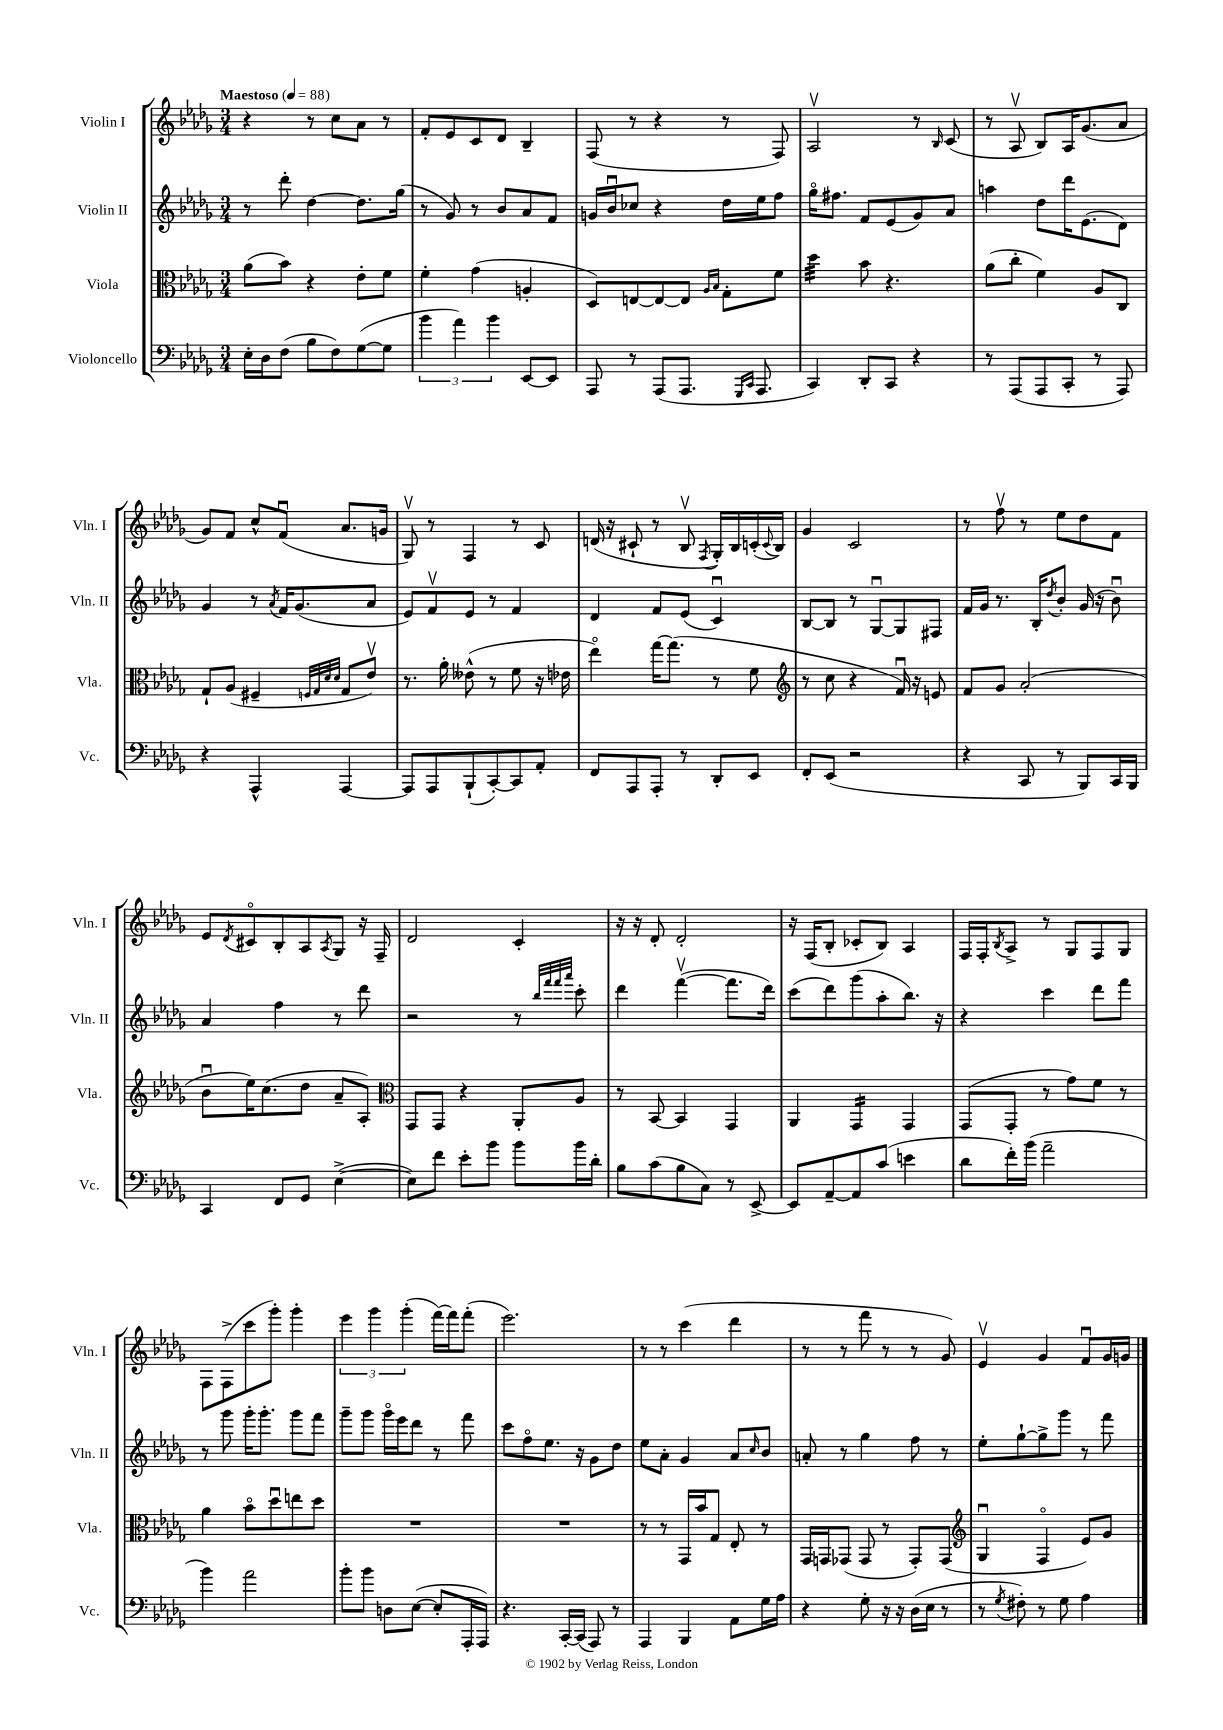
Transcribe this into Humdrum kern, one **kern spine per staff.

**kern	**kern	**kern	**kern
*staff4	*staff3	*staff2	*staff1
*clefF4	*clefC3	*clefG2	*clefG2
*k[b-e-a-d-g-]	*k[b-e-a-d-g-]	*k[b-e-a-d-g-]	*k[b-e-a-d-g-]
*M3/4	*M3/4	*M3/4	*M3/4
*MM88	*MM88	*MM88	*MM88
16E-'	(8a-	8r	4r
16D-	.	.	.
(8F	8b-)	8ddd-'	.
8B-	4r	[4dd-	8r
8F)	.	.	8cc
([8G-	8e-'	8.dd-]	8a-
8G-]	8f	.	8r
.	.	(16gg-	.
=	=	=	=
6b-	4f'	8r	8f'
.	.	8g-)	8e-
6a-)	.	.	.
.	(4g-	8r	8c
6b-	.	.	.
.	.	8b-	8d-
[8EE-	4A'	8a-	4B-~
8EE-]	.	8f	.
=	=	=	=
8AAA-	8D-)	16g	(8F
.	.	16b-u	.
8r	[8E	8cc-	8r
(8AAA-	8E_	4r	4r
8.AAA-	8E]	.	.
.	16qqA-	.	.
.	16qqB-	.	.
.	8G-'	16dd-	8r
16qqGGG-	.	.	.
16qqCC	.	.	.
8.AAA-	.	16ee-	.
.	8f	8ff	8F)
=	=	=	=
4CC)	4dd-	16gg-o	2A-v
.	.	8.ff#	.
8DD-'	8b-	8f	.
8CC	4.r	(8e-	.
4r	.	8g-)	8r
.	.	.	16qqB-
.	.	8a-	(8c
=	=	=	=
8r	(8a-	4aa	8r
(8AAA-	8cc'	.	8A-v
8AAA-	4f)	8dd-	8B-)
8CC'	.	16ddd-	16A-
.	.	(8.e-	(8.g-
8r	8A-	.	.
8AAA-)	8C	8d-)	8a-
=	=	=	=
4r	8G-`	4g-	8g-)
.	(8A-	.	8f
4AAA-^^	4F#~	8r	8cc^^
.	.	8qa-	.
.	.	16f	(8fu
.	.	(8.g-	.
.	32qqF	.	.
.	32qqG-	.	.
.	32qqd-	.	.
.	32qqd-	.	.
[4AAA-	8G-	.	8.a-
.	8e-v)	8a-	.
.	.	.	16g
=	=	=	=
8AAA-]	8.r	8e-)	8G-v)
8AAA-	.	8fv	8r
.	16a-'	.	.
(8BBB-`	(8e--^^	8e-	4F
[8CC')	8r	8r	.
8CC]	8f	4f	8r
8AA-'	16r	.	8c
.	16e-	.	.
=	=	=	=
8FF	4ee-o)	4d-	(16d
.	.	.	16r
8AAA-	.	.	8c#`
8AAA-'	[16gg-	8f	8r
.	(8.gg-]	.	.
8r	.	(8e-	8B-v
.	.	.	8qF
8DD-'	8r	4cu)	16G-')
.	.	.	16B-
8EE-	8f	.	(16c'
.	.	.	8qqc
.	.	.	16B-)
=	=	=	=
*	*clefG2	*	*
8FF'	8r	[8B-	4g-
(8EE-	8cc	8B-]	.
2r	4r	8r	2c
.	.	[8G-u	.
.	16fu)	8G-]	.
.	16r	.	.
.	8e	8F#	.
=	=	=	=
4r	8f	16f	8r
.	.	16g-	.
.	8g-	8.r	8ffv
8CC	(2a-'	.	8r
.	.	16B-'	.
.	.	8qdd-	.
8r	.	8b-'	8ee-
8BBB-)	.	(16g-	8dd-
.	.	16r	.
16CC	.	8b-u)	8f
16BBB-	.	.	.
=	=	=	=
4CC	8b-u	4a-	8e-
.	.	.	8qd-
.	16ee-)	.	8c#o
.	(8.cc	.	.
8FF	.	4ff	8B-'
8GG-	8dd-	.	8A-
.	.	.	8qA-
([4E-^	8a-~	8r	8G-
.	8A-')	8ddd-	16r
.	.	.	16F~
=	=	=	=
*	*clefC3	*	*
8E-])	8GG-	2r	2d-
8f	8GG-	.	.
8e-'	4r	.	.
8b-	.	.	.
8b-	8AA-'	8r	4c'
.	.	32qqbb-	.
.	.	32qqfff	.
.	.	32qqfff	.
.	.	32qqaaa-	.
16b-	8A-	8ccc'	.
16d-'	.	.	.
=	=	=	=
8B-	8r	4ddd-	16r
.	.	.	16r
(8c	[8BB-	.	8d-'
8B-	4BB-]	([4fffv	2d-'
8C)	.	.	.
8r	4GG-	8.fff]	.
[8EE-^	.	.	.
.	.	16ddd-)	.
=	=	=	=
8EE-]	4AA-	(8ccc	16r
.	.	.	(16F
[8AA-~	.	8ddd-)	8B-'
8AA-]	4GG-	(8ggg-	8c-'
(8c	.	8aa-'	8B-)
4e	4GG-	8.bb-)	4A-
.	.	16r	.
=	=	=	=
8d-	(8GG-	4r	16F
.	.	.	16F'
.	.	.	8qB-
16f')	8GG-'	.	8A-^
(16b-	.	.	.
2a-~	8r	4ccc	8r
.	8g-)	.	8G-
.	8f	8ddd-	8F
.	8r	8fff	8G-
=	=	=	=
4b-)	4a-	8r	8F
.	.	8ggg-	(8F^
2a-	8b-o	16ggg-'	8ccc
.	.	8.ggg-'	.
.	8dd-u	.	8ggg-')
.	8ee	8ggg-	4ggg-'
.	8dd-	8fff	.
=	=	=	=
8b-'	2.r	8ggg-~	6eee-
8b-	.	8ggg-	.
.	.	.	6ggg-
8D	.	16ggg-o	.
.	.	16eee-	.
.	.	.	(6ggg-'
([8E-	.	8ddd-	.
8E-']	.	8r	[16fff)
.	.	.	16fff]
16AAA-'	.	8fff	(8fff'
16AAA-)	.	.	.
=	=	=	=
4.r	2.r	8ccc	2.eee-)
.	.	8ffo	.
.	.	8.ee-	.
[16CC'	.	.	.
(16CC]	.	16r	.
8AAA-)	.	8g-	.
8r	.	8dd-	.
=	=	=	=
4AAA-	8r	8ee-	8r
.	8r	8a-'	8r
4BBB-	16GG-	4g-	(4ccc
.	16b-	.	.
.	8G-	.	.
8AA-	8E-'	8a-	4ddd-
.	.	16qqcc	.
16G-	8r	8b-	.
16A-	.	.	.
=	=	=	=
4r	16GG-	8a'	8r
.	16GG	.	.
.	(8GG-	8r	8r
8G-'	8GG-	4gg-	8fff
16r	8r	.	8r
16r	.	.	.
(16D-	8GG-')	8ff	8r
16E-	.	.	.
8r	(8GG-	8r	8g-)
=	=	=	=
*	*clefG2	*	*
8r	4G-u	8ee-'	4e-v
8qG-	.	.	.
8F#')	.	[8gg-`	.
8r	4Fo	8gg-^]	4g-
8G-	.	8ggg-	.
4A-	8e-)	8r	8fu
.	8g-	8fff	16g-
.	.	.	16g
==	==	==	==
*-	*-	*-	*-
